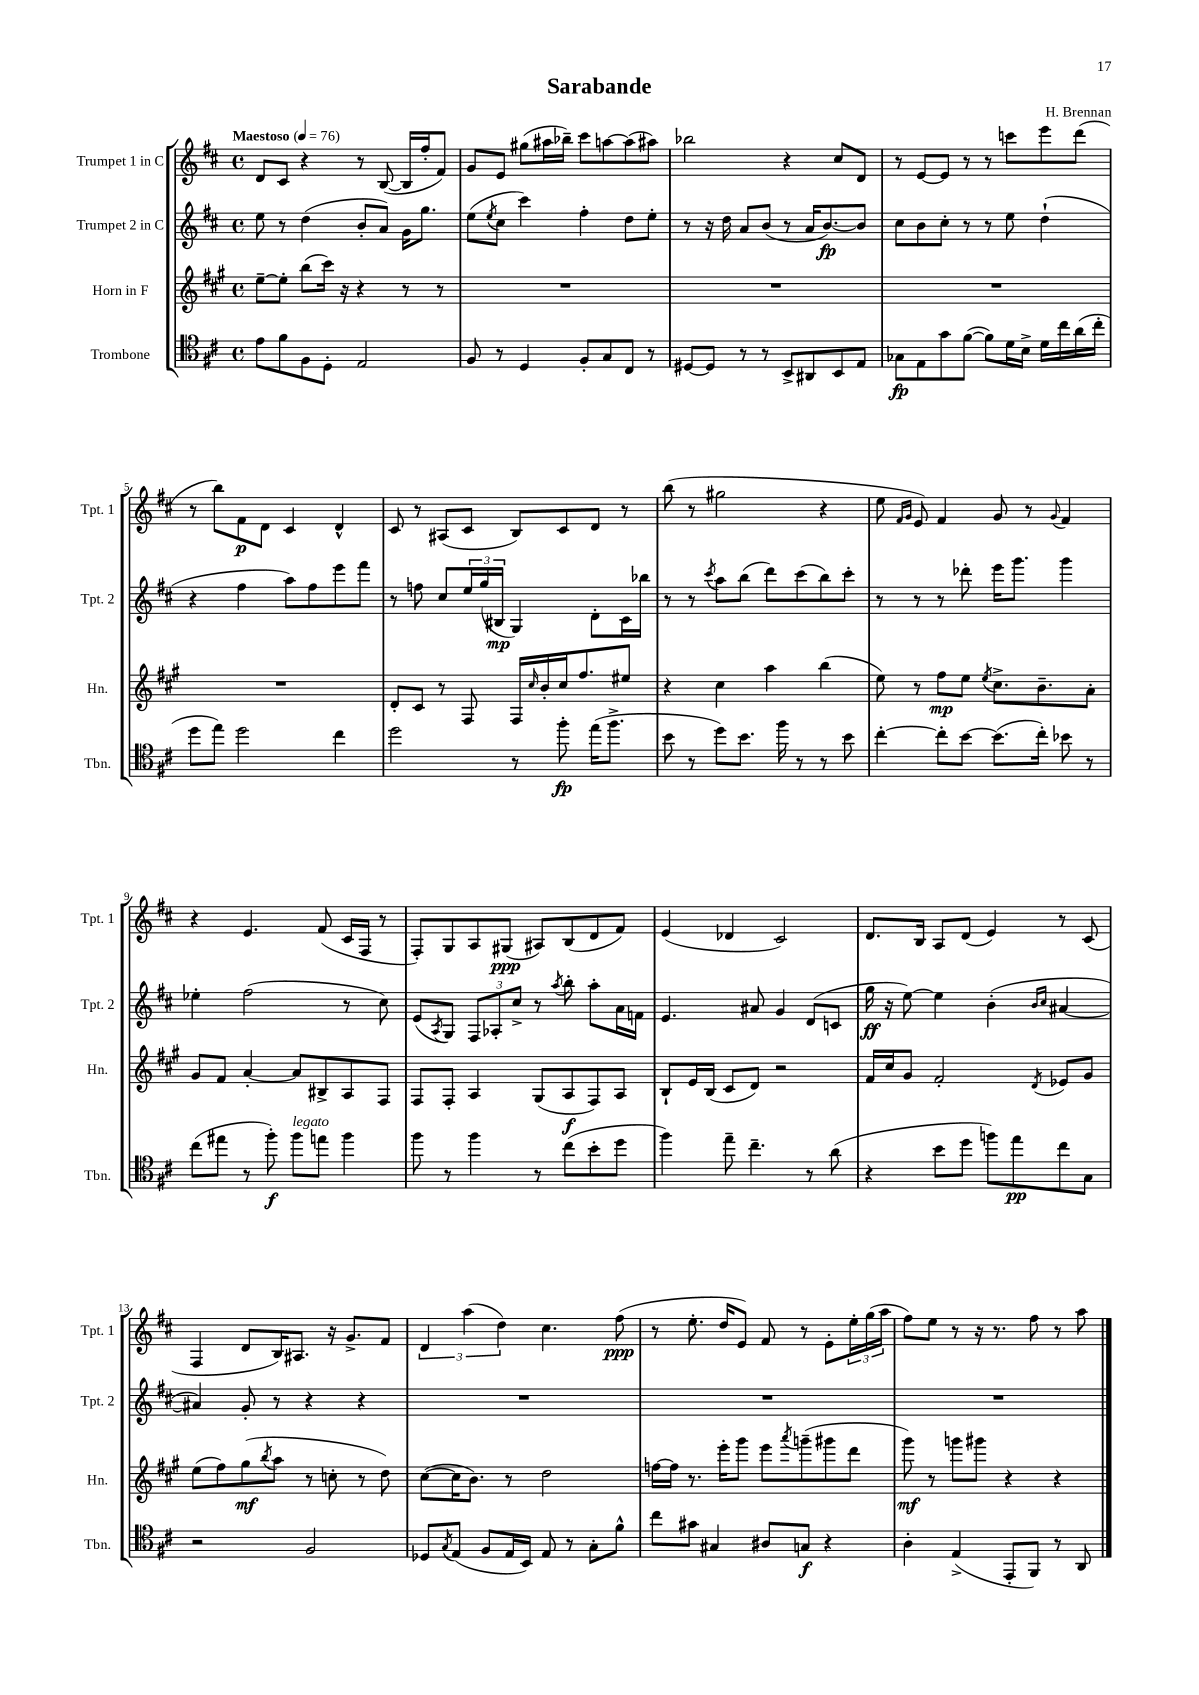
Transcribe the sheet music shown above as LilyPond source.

\header { title = "Sarabande" composer = "H. Brennan" }
<<
\new StaffGroup <<
\new Staff = "s0" \with { instrumentName = "Trumpet 1 in C" shortInstrumentName = "Tpt. 1" } {
    \clef treble \key d \major \defaultTimeSignature \time 4/4 \tempo "Maestoso" 4 = 76
    d'8 cis'8 r4 r8 b8~( b16 fis''16-. fis'8) |
    g'8 e'8 gis''8( ais''16 bes''16--) cis'''8 a''8~ a''8( ais''8) |
    bes''2 r4 cis''8 d'8 |
    r8 e'8~ e'8 r8 r8 c'''8 e'''8 d'''8( |
    r8 b''8) fis'8\p d'8 cis'4 d'4-^ |
    cis'8 r8 ais8( cis'8 b8) cis'8 d'8 r8 |
    b''8( r8 gis''2 r4 |
    e''8 \grace { fis'16 g'16 } e'8) fis'4 g'8 r8 \appoggiatura { g'8 } fis'4 |
    r4 e'4. fis'8( cis'16 fis16 r8 |
    fis8-.) g8 a8 gis8\ppp( ais8) b8( d'8 fis'8) |
    e'4( des'4 cis'2) |
    d'8. b16 a8 d'8( e'4) r8 cis'8( |
    fis4 d'8 b16) ais8. r16 g'8.-> fis'8 |
    \tuplet 3/2 { d'4 a''4( d''4) } cis''4. fis''8\ppp( |
    r8 e''8.-. d''16 e'8) fis'8 r8 e'8-. \tuplet 3/2 { e''16-. g''16( a''16 } |
    fis''8) e''8 r8 r16 r8. fis''8 r8 a''8 \bar "|." |
}
\new Staff = "s1" \with { instrumentName = "Trumpet 2 in C" shortInstrumentName = "Tpt. 2" } {
    \clef treble \key d \major \defaultTimeSignature \time 4/4
    e''8 r8 d''4( b'8-. a'8) g'16 g''8. |
    e''8( \acciaccatura { e''8 } cis''8 cis'''4) fis''4-. d''8 e''8-. |
    r8 r16 d''16 a'8 b'8( r8 a'16 b'8.~\fp) b'8 |
    cis''8 b'8 cis''8-. r8 r8 e''8 d''4-!( |
    r4 fis''4 a''8) fis''8 e'''8 fis'''8 |
    r8 f''8 cis''8 \tuplet 3/2 { e''16 g''16( bis16\mp } g4) d'8-. cis'16 bes''16 |
    r8 r8 \acciaccatura { cis'''8 } a''8 b''8( d'''8) cis'''8( b''8) cis'''8-. |
    r8 r8 r8 des'''8-. e'''16 g'''8. g'''4 |
    ees''4-. fis''2( r8 cis''8) |
    e'8( \acciaccatura { a8 } g8) \tuplet 3/2 { fis8 aes8-. cis''8-> } r8 \acciaccatura { a''8 } b''8-. a''8-. a'16 f'16 |
    e'4. ais'8 g'4 d'8( c'8 |
    g''16\ff r16 e''8~) e''4 b'4-.( \grace { b'16 cis''16 } ais'4~ |
    ais'4) g'8-. r8 r4 r4 |
    R1 |
    R1 |
    R1 \bar "|." |
}
\new Staff = "s2" \with { instrumentName = "Horn in F" shortInstrumentName = "Hn." } {
    \clef treble \key a \major \defaultTimeSignature \time 4/4
    e''8~-- e''8-. b''8( cis'''16) r16 r4 r8 r8 |
    R1 |
    R1 |
    R1 |
    R1 |
    d'8-. cis'8 r8 fis8 fis16 \grace { cis''16 } b'16-. cis''16 fis''8. eis''8 |
    r4 cis''4 a''4 b''4( |
    e''8) r8 fis''8\mp e''8 \acciaccatura { e''8 } cis''8.-> b'8.-- a'8-. |
    gis'8 fis'8 a'4~-. a'8 bis8-> a8 fis8 |
    fis8 fis8-. a4 gis8( a8\f fis8) a8 |
    b8-! e'16 b16( cis'8 d'8) r2 |
    fis'16 cis''16 gis'8 fis'2-. \acciaccatura { d'8 } ees'8 gis'8 |
    e''8( fis''8) gis''8\mf( \acciaccatura { b''8 } a''8 r8 c''8-. r8 d''8) |
    cis''8~( cis''16 b'8.) r8 d''2 |
    f''16~ f''16 r8. e'''16-. gis'''8 e'''8 \acciaccatura { a'''8 } g'''8--( gis'''8 d'''8 |
    gis'''8\mf) r8 g'''8 gis'''8 r4 r4 \bar "|." |
}
\new Staff = "s3" \with { instrumentName = "Trombone" shortInstrumentName = "Tbn." } {
    \clef tenor \key d \major \defaultTimeSignature \time 4/4
    e'8 fis'8 fis8 d8-. e2 |
    fis8 r8 d4 fis8-. g8 cis8 r8 |
    dis8~ dis8 r8 r8 b,8-> ais,8 b,8 e8 |
    ges8\fp e8 g'8 fis'8~( fis'8) d'16 b16-> d'16 cis''16 a'16( cis''16-. |
    d''8 e''8) d''2 cis''4 |
    d''2 r8 fis''8-.\fp e''16( fis''8.-> |
    b'8 r8 d''8) b'8. fis''16 r8 r8 b'8 |
    cis''4~-. cis''8-. b'8~ b'8.( cis''16-.) bes'8 r8 |
    cis''8( eis''8 r8 fis''8-.\f) fis''8^\markup { \italic "legato" } e''8 fis''4 |
    fis''8 r8 fis''4 r8 cis''8( b'8-. d''8 |
    fis''4) e''8-- cis''4.-- r8 a'8( |
    r4 b'8 d''8 f''8) e''8\pp cis''8 g8 |
    r2 fis2 |
    des8 \acciaccatura { g8 } e8( fis8 e16 b,16) e8 r8 g8-. fis'8-^ |
    cis''8 gis'8 gis4 ais8 g8\f r4 |
    a4-. e4->( e,8-. fis,8) r8 a,8 \bar "|." |
}
>>
>>
